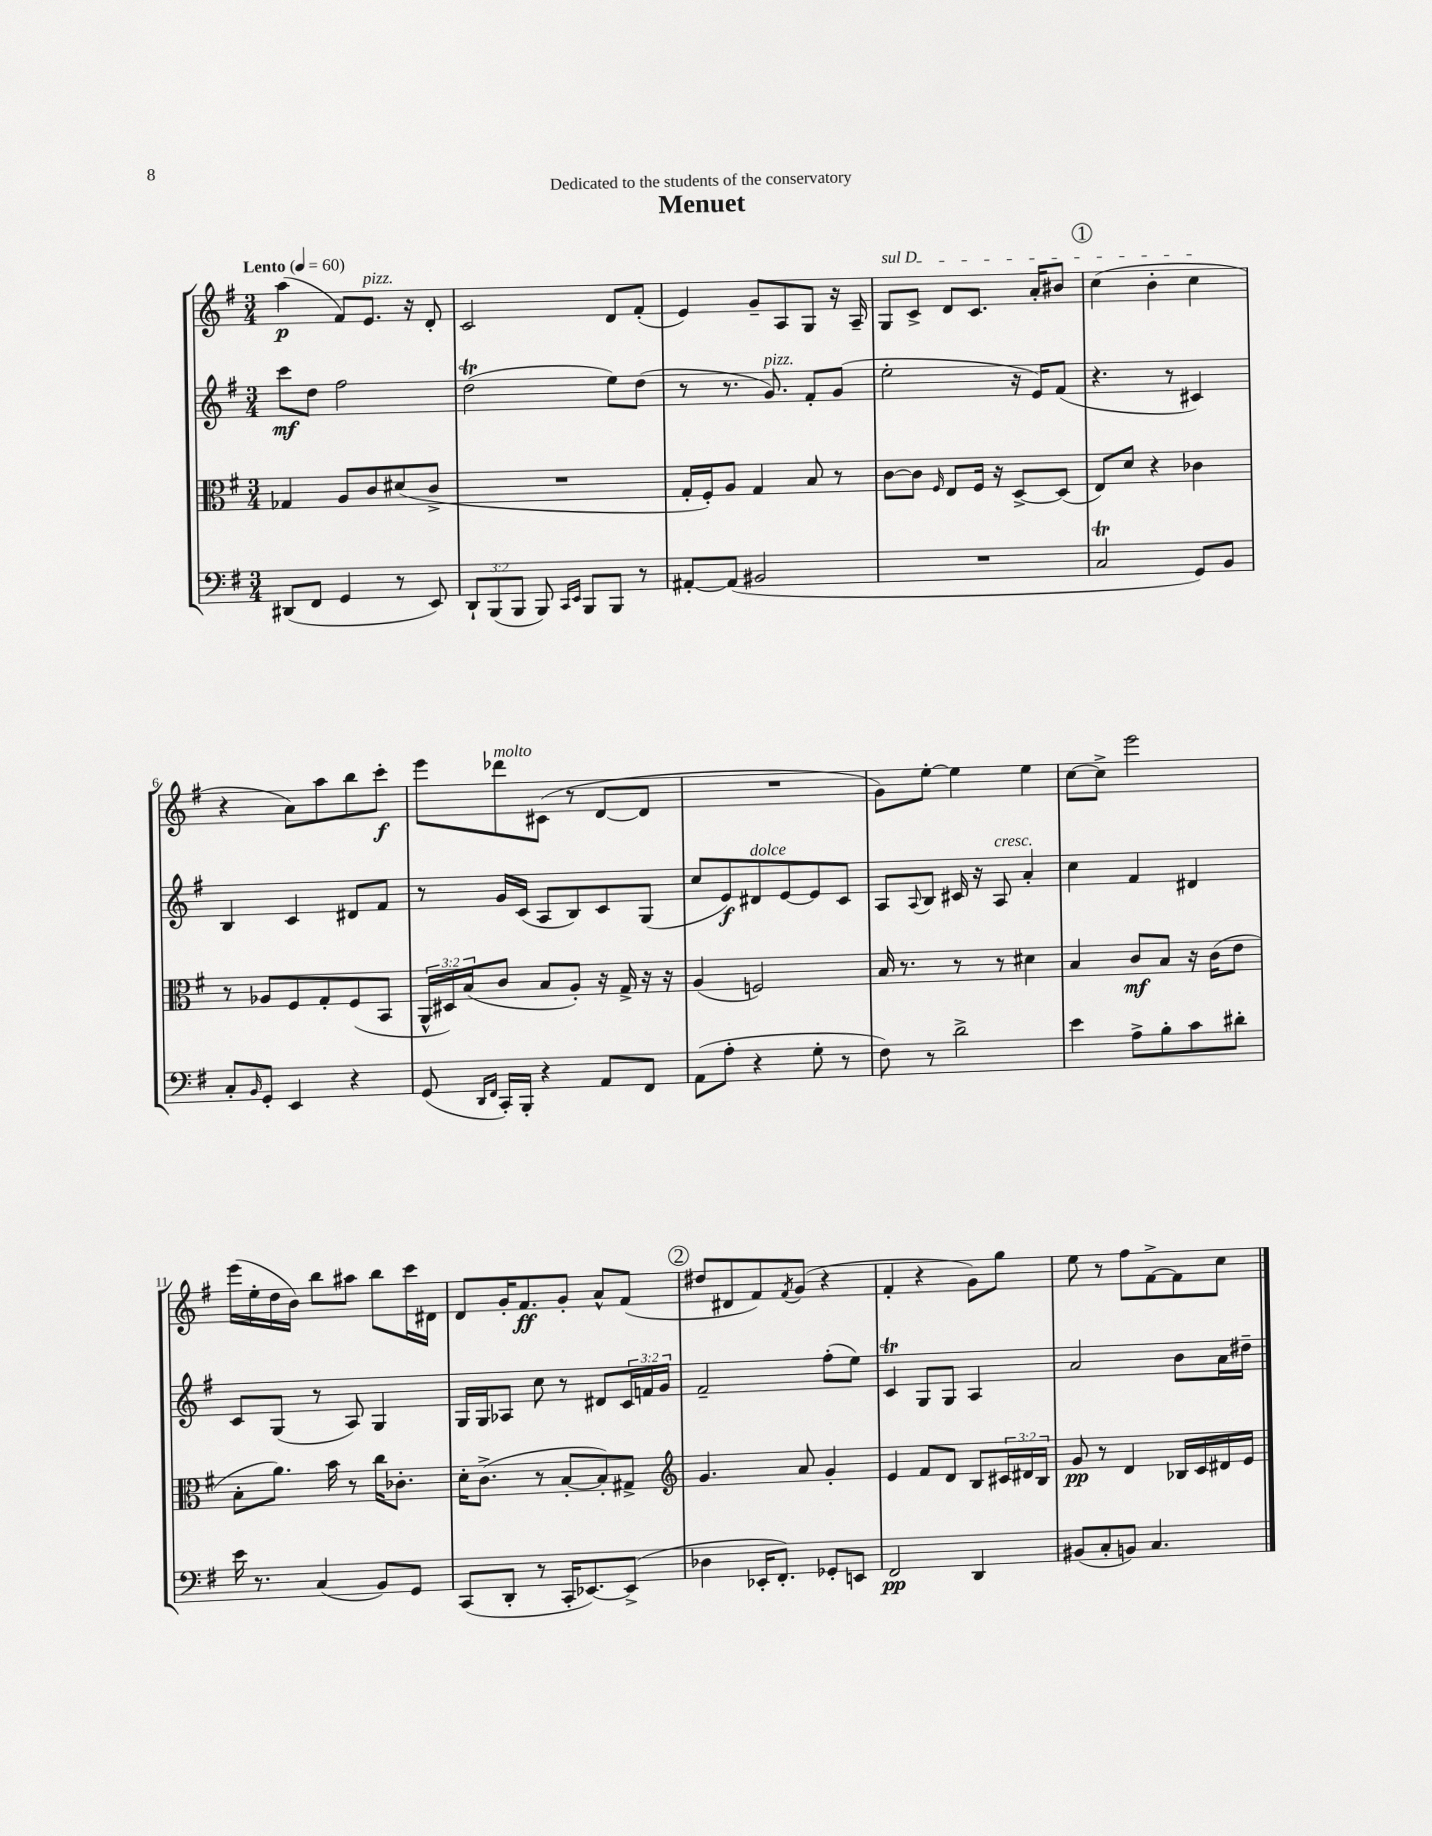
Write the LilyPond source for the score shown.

\header { title = "Menuet" dedication = "Dedicated to the students of the conservatory" }
<<
\new StaffGroup <<
\new Staff = "s0" {
    \clef treble \key g \major \numericTimeSignature \time 3/4 \tempo "Lento" 4 = 60
    a''4\p( fis'8) e'8.^\markup { \italic "pizz." } r16 d'8-. |
    c'2 d'8 fis'8-.( |
    e'4) g'8-- a8 g8 r16 a16-- |
    \once \override TextSpanner.bound-details.left.text = \markup { \italic "sul D" } g8\startTextSpan c'8-> d'8 c'8. a'16-. bis'8 |
    \mark \markup { \circle "1" } c''4( b'4-. c''4\stopTextSpan |
    r4 a'8) a''8 b''8 c'''8-.\f |
    e'''8 des'''8^\markup { \italic "molto" } cis'8( r8 d'8~ d'8 |
    R2. |
    g'8) e''8~-. e''4 e''4 |
    c''8~ c''8-> e'''2 |
    e'''16( e''16-. d''16 b'16) b''8 ais''8 b''8 c'''16 dis'16 |
    d'8 g'16-. fis'8.\ff g'8-. a'8-^ fis'8( |
    \mark \markup { \circle "2" } dis''8 dis'8 fis'8) \acciaccatura { fis'8 } g'8( r4 |
    fis'4-. r4 g'8) g''8 |
    e''8 r8 fis''8 fis'8~-> fis'8 c''8 \bar "|." |
}
\new Staff = "s1" {
    \clef treble \key g \major \numericTimeSignature \time 3/4 \override Staff.TupletNumber.text = #tuplet-number::calc-fraction-text
    c'''8\mf d''8 fis''2 |
    d''2\trill( e''8) d''8( |
    r8 r8. g'8.^\markup { \italic "pizz." }) fis'8-. g'8( |
    e''2-. r16 e'16) fis'8( |
    \mark \markup { \circle "1" } r4. r8 cis'4) |
    b4 c'4 dis'8 fis'8 |
    r8 g'16 c'16( a8 b8) c'8 g8( |
    c''8 e'8\f) dis'8^\markup { \italic "dolce" } e'8~ e'8 c'8 |
    a8 \appoggiatura { a8 } b8 cis'16 r16 a8^\markup { \italic "cresc." } a'4-. |
    c''4 fis'4 dis'4 |
    c'8 g8( r8 a8) g4 |
    g16 g16 aes8 c''8 r8 dis'8 \tuplet 3/2 { c'16 f'16 g'16 } |
    \mark \markup { \circle "2" } fis'2-- fis''8-.( e''8) |
    c'4\trill g8 g8 a4 |
    a'2 b'8 a'16 dis''16-- \bar "|." |
}
\new Staff = "s2" {
    \clef alto \key g \major \numericTimeSignature \time 3/4 \override Staff.TupletNumber.text = #tuplet-number::calc-fraction-text
    ges4 a8 c'8 dis'8( c'8-> |
    R2. |
    g16-. fis16-.) a8 g4 b8 r8 |
    c'8~ c'8 \grace { fis16 } e8 fis16 r16 d8~-> d8( |
    \mark \markup { \circle "1" } e8) d'8 r4 ces'4 |
    r8 aes8 fis8 g8-. fis8( b,8 |
    \tuplet 3/2 { a,16-^ dis16) b16( } c'8 b8 a8-.) r16 g16-> r16 r16 |
    a4( f2) |
    b16 r8. r8 r8 dis'4 |
    b4 c'8\mf b8 r16 c'16( e'8 |
    b8-. a'8.) b'16 r8 c''16 ces'8.-. |
    d'16-. c'8.->( r8 b8~-. b8-.) gis8-> |
    \mark \markup { \circle "2" } \clef treble g'4. a'8 g'4-. |
    e'4 fis'8 d'8 b8 \tuplet 3/2 { cis'16 dis'16 b16 } |
    g'8\pp r8 d'4 bes16 c'16 dis'16 e'16 \bar "|." |
}
\new Staff = "s3" {
    \clef bass \key g \major \numericTimeSignature \time 3/4 \override Staff.TupletNumber.text = #tuplet-number::calc-fraction-text
    dis,8( fis,8 g,4 r8 e,8) |
    \tuplet 3/2 { d,8-! b,,8( b,,8 } b,,8) \grace { c,16 e,16 } b,,8 b,,8 r8 |
    ais,8~-. ais,8( bis,2 |
    R2. |
    \mark \markup { \circle "1" } c2\trill g,8) b,8 |
    c8-. \grace { b,16 } g,8-. e,4 r4 |
    g,8( \grace { d,16 fis,16 } c,16-.) b,,16-. r4 a,8 fis,8 |
    a,8( a8-. r4 g8-. r8 |
    fis8) r8 d'2-> |
    e'4 a8-> b8-. c'8 dis'8-. |
    e'16 r8. c4( b,8) g,8 |
    c,8( d,8-. r8 c,16-. ees,8.~) ees,8->( |
    \mark \markup { \circle "2" } des4 ees,16-. fis,8.-.) ges,8-. e,8 |
    fis,2\pp d,4 |
    bis,8( c8-. b,8) c4. \bar "|." |
}
>>
>>
